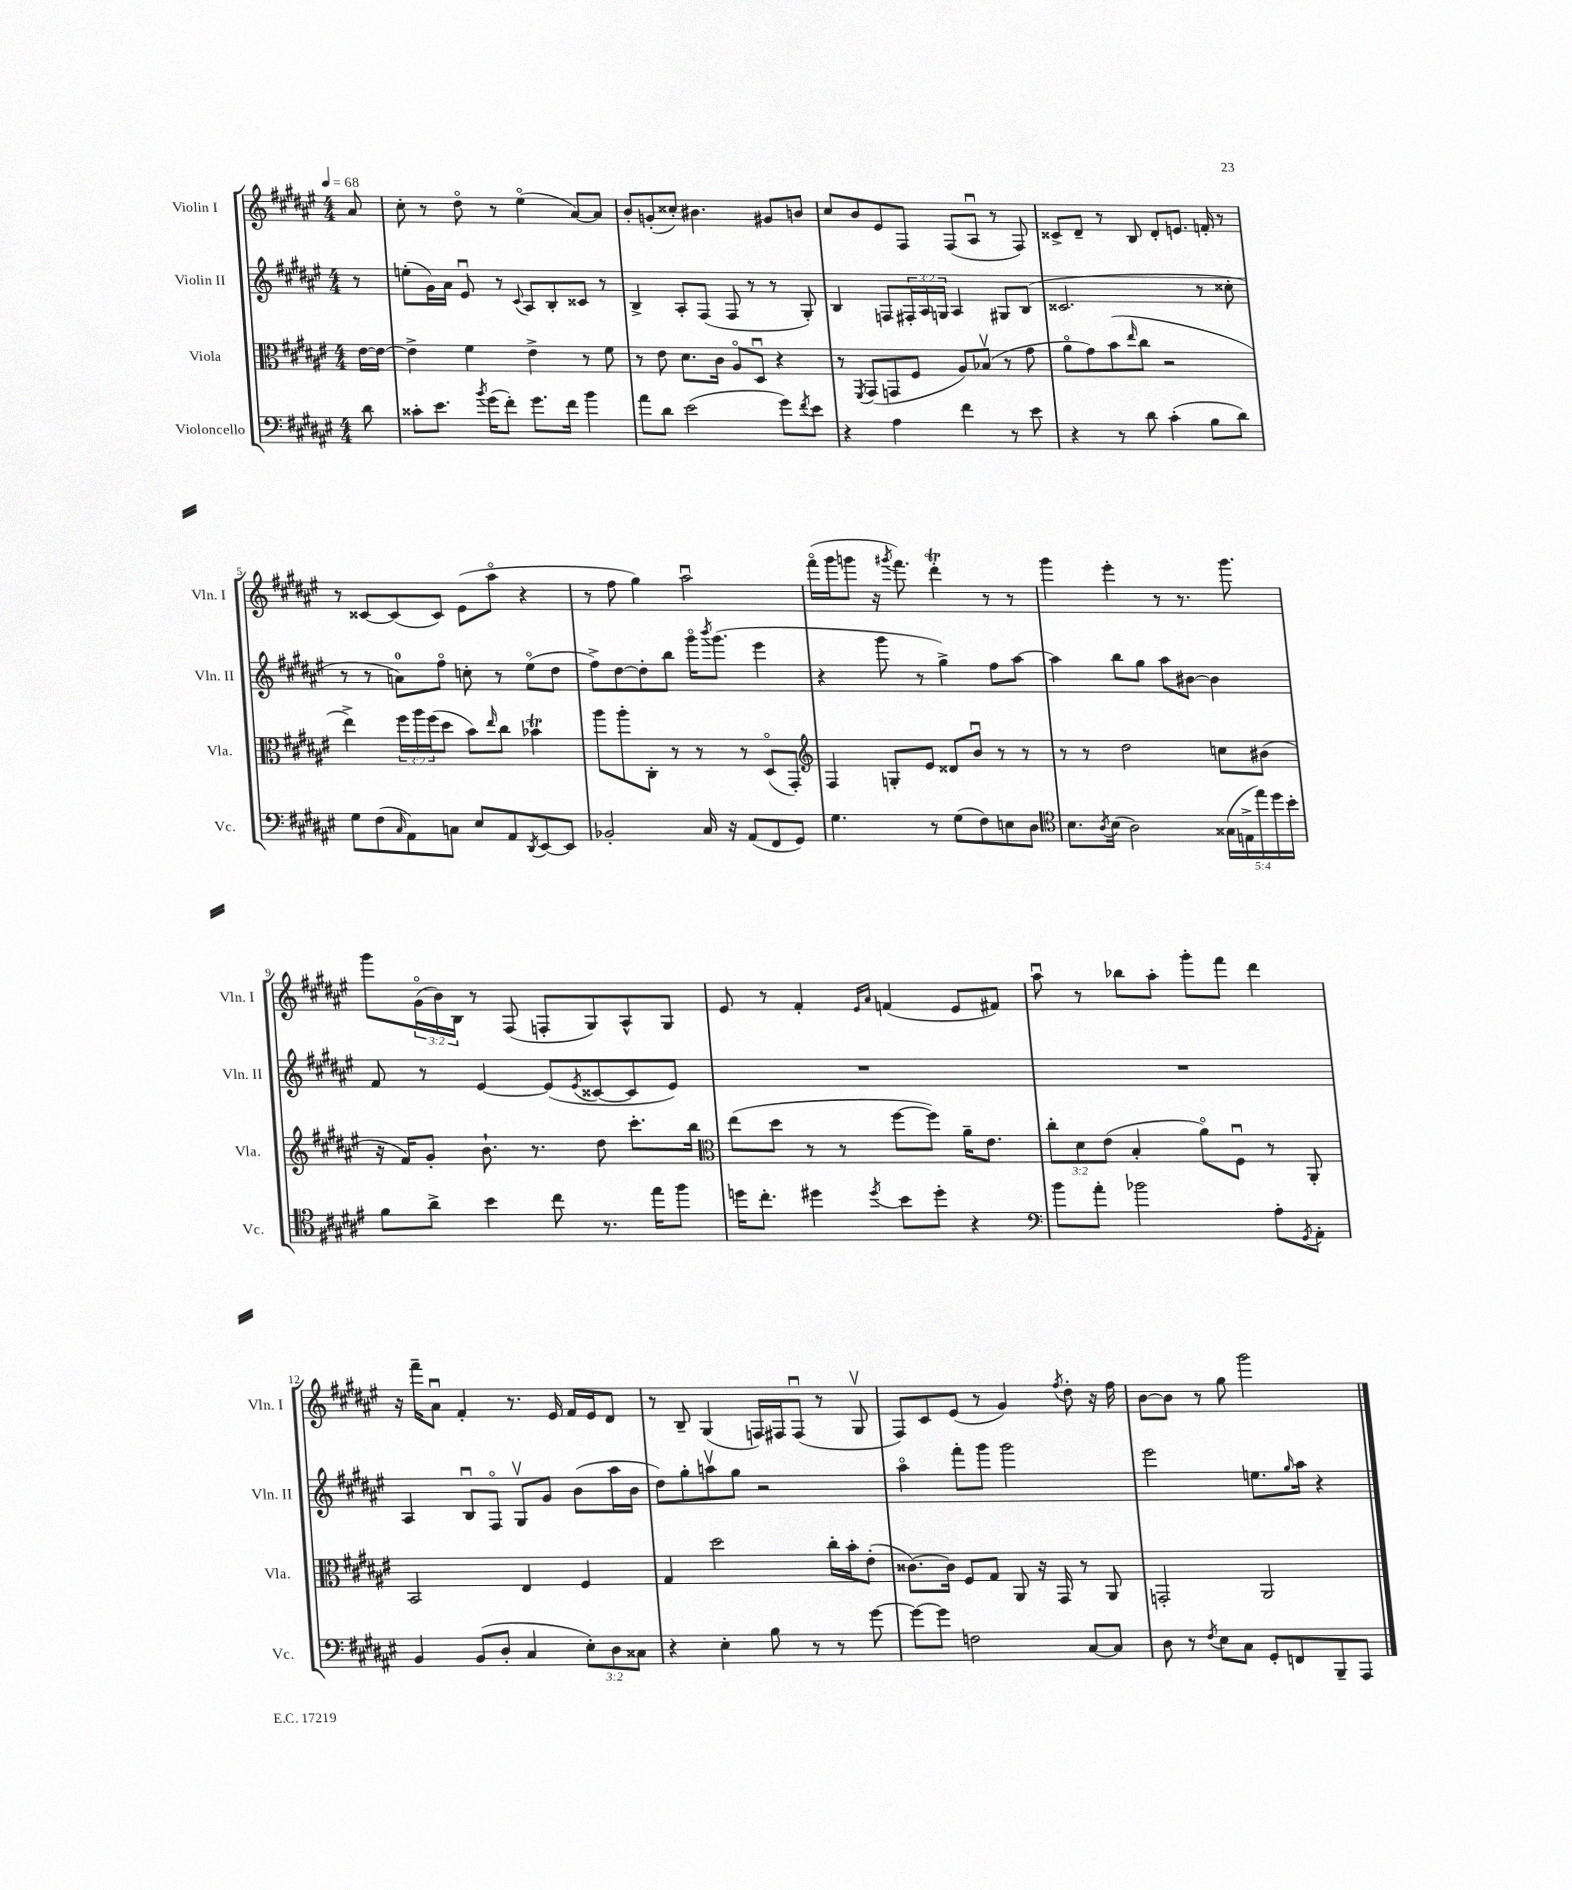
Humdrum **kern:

**kern	**kern	**kern	**kern
*staff4	*staff3	*staff2	*staff1
*clefF4	*clefC3	*clefG2	*clefG2
*k[f#c#g#d#a#e#]	*k[f#c#g#d#a#e#]	*k[f#c#g#d#a#e#]	*k[f#c#g#d#a#e#]
*M4/4	*M4/4	*M4/4	*M4/4
*MM68	*MM68	*MM68	*MM68
8d#\	[16e#\LL	8r	8a#/
.	16e#\_JJ	.	.
=	=	=	=
8c##'\L	4e#^\]	(8ee'\L	8cc#'\
8.e#\J	.	16g#\L)	8r
.	.	16a#\JJ	.
.	4f#\	8e#u/	8dd#o\
8qb/	.	.	.
(16g#\LK	.	.	.
8f#'\J)	.	8r	8r
.	.	8qqc#/	.
8.g#\L	4e#^\	8A#/L	(4ee#o\
.	.	8B'/	.
16f#\Jk	.	.	.
4b\	8r	8c##/J	[8a#/L)
.	8f#\	8r	8a#/]J
=	=	=	=
8a#\L	8r	4B^/	8b'/L
8d#\J	8e#\	.	(8g'/
(2e#\	8.d#\L	8A#'/L	8cc##'/J)
.	.	(8F#/J	4.b#\
.	16c#\Jk	.	.
.	8A#o/L	8F#/	.
.	8D#u/J	8r	.
8g#\L)	4r	8r	8g#/L
8qf#/	.	.	.
8e#\J	.	8G#'/)	8b/J
=	=	=	=
4r	8r	4B/	8cc#/L
.	8qFF#/	.	.
.	(8GG#/L	.	8b/
4A#\	8GG/	8F/L	8e#/
.	8F#/J	24F#'/L	8F#/J
.	.	24A#/	.
.	.	24G/JJ	.
4f#\	8A#/L)	4A#/	(8F#/L
.	(8B-v/J	.	8A#u/J
8r	8r	8G#/L	8r
8e#\	8g#\	(8B/J	8F#/)
=	=	=	=
4r	8a#o\L	2.c##/	8c##^/L
.	8g#\)	.	8d#~/J
8r	(8b\	.	8r
.	16qqee#/	.	.
8d#\	8cc#\J	.	8B/
(4c#'\	2r	.	8d#'/L
.	.	.	8.e/J
8B\L	.	8r	.
.	.	.	16f'/
8d#\J)	.	8cc##'\	8r
=	=	=	=
8G#\L	4ee#^\)	8r	8r
(8F#\	.	8r	[8c##/L
16qqC#/	.	.	.
8AA#\)	24ff#\LL	8a\L)	(8c##/]
.	24aa#\	.	.
.	(24ff#\J	.	.
8C\J	8dd#\J	8ff#o\J	8c##/J)
8E#/L	8b\L)	8cc'\	(8e#\L
.	16qqee#/	.	.
8AA#/	8cc#\J	8r	8aa#o\J
8qDD#/	.	.	.
[8EE#/	4b-\	(8ee#o\L	4r
8EE#/]J	.	8dd#\J	.
=	=	=	=
2BB-'/	8aa#\L	8ff#^\L)	8r
.	8aa#'\	[8dd#\	8ff#\
.	8C#'\J	8dd#'\]	4gg#\)
.	8r	8bb\J	.
16C#/	8r	16ggg#o\LK	2aa#u\
.	.	8qbbb/	.
16r	.	(8.ggg#\J	.
(8AA#/L	8r	.	.
8FF#/	(8D#o/L	4eee#\	.
8GG#/J)	8GG#'/J)	.	.
=	=	=	=
*	*clefG2	*	*
4.G#\	4F#/	4r	(16fff#o\LL
.	.	.	16ggg#\J
.	.	.	8ggg\J
.	8G'/L	8ggg#\	16r
.	.	.	8qggg#/
.	.	.	8.fff#\)
8r	8e#/J	8r	.
(8G#\L	8d##/L	4gg#^\)	4ddd#'\
8F#\)	8bu/J	.	.
8E\	8r	8ff#\L	8r
8D#\J	8r	[8aa#\J	8r
=	=	=	=
*clefC4	*	*	*
8.B\L	8r	4aa#\]	4ggg#\
.	8r	.	.
8qA#/	.	.	.
(16B\Jk	.	.	.
2A#\)	2dd#\	8bb\L	4eee#'\
.	.	8gg#\J	.
.	.	8aa#\L	8r
.	.	[8b#\J	8.r
(20G##\LL	8cc\L	4b#\]	.
20E^\	.	.	.
.	.	.	8.ggg#\
20ee#\)	.	.	.
.	(8b#\J	.	.
20dd#\	.	.	.
20b'\JJ	.	.	.
=	=	=	=
8f#\L	16r	8f#/	8ggg#\L
.	16f#/LK)	.	.
8a#^\J	8g#'/J	8r	(24g#o\L
.	.	.	24b\)
.	.	.	24B\JJ
4b\	8.b`\	[4e#/	8r
.	.	.	(8F#/
.	8.r	.	.
8cc#\	.	(8e#/]L	8F'/L
.	.	8qe#/	.
8.r	8dd#\	[8c##/	8G#/)
.	8.ccc#'\L	8c##/]	8A#^^/
16ee#\LK	.	.	.
8ff#\J	.	8e#/J)	8G#/J
.	16bb\Jk	.	.
=	=	=	=
*	*clefC3	*	*
16dd\LK	(8ee#\L	1r	8e#/
8.cc#'\J	.	.	.
.	8dd#\J	.	8r
4dd#\	8r	.	4f#'/
.	8r	.	.
.	.	.	16qqe#/LL
8qdd#/	.	.	16qqa#/JJ
8b\L	[8ff#\L	.	(4f/
8dd#'\J	8ff#\]J)	.	.
4r	16a#~\LK	.	8e#/L
.	8.e#\J	.	.
.	.	.	8f#/J)
=	=	=	=
*clefF4	*	*	*
8b\L	12cc#'\L	1r	8aa#u\
.	12d#\	.	.
8a#'\J	.	.	8r
.	(12e#\J	.	.
2b-\	4B'/	.	8bb-\L
.	.	.	8aa#'\J
.	8a#o\L)	.	8ggg#'\L
.	8F#u\J	.	8fff#\J
8A#'\L	8r	.	4ddd#\
8qGG#/	.	.	.
8AA#'\J	8AA#'/	.	.
=	=	=	=
4BB/	2BB/	4A#/	16r
.	.	.	16fff#~\LK
.	.	.	8a#u\J
(8BB/L	.	8Bu/L	4f#'/
8D#'/J	.	8F#o/J	.
4C#/	4E#/	8G#v/L	8.r
.	.	8g#/J	.
.	.	.	16e#/
12E#'\L)	4F#/	(8b\L	16f#/LL
.	.	.	16e#/J
12D#\	.	.	.
.	.	16aa#\L	8d#/J
12C##\J	.	.	.
.	.	16b\JJ	.
=	=	=	=
4r	4G#/	8dd#\L)	8r
.	.	8gg#'\	8B~/
4E#'\	2dd#\	8aav\	(4G#/
.	.	8gg#\J	.
8B\	.	2r	16F/LL)
.	.	.	16F#/J
8r	.	.	(8F#u/J
8r	16cc#'\LL	.	8r
.	16b'\J	.	.
[8g#\	(8e#'\J	.	8G#v/
=	=	=	=
8g#\_L	[8.c##\L)	4aa#o\	8F#/L)
8g#\]J	.	.	8c#/
.	16c##\]Jk	.	.
2F\	8F#/L	8fff#'\L	(8e#/J
.	8G#/J	8ggg#\J	8r
.	8AA#/	2ggg#\	4g#/)
.	16r	.	.
.	16GG#/	.	.
.	.	.	8qff#/
[8C#/L	8r	.	8dd#'\
8C#/]J	8AA#/	.	16r
.	.	.	16ff#\
=	=	=	=
8D#\	2GG'/	2eee#\	[8b\L
8r	.	.	8b\]J
8qF#/	.	.	.
8E#\L	.	.	8r
8C#\J	.	.	8gg#\
8GG#'/L	2AA#/	8.ee\L	2ggg#\
8FF/	.	.	.
.	.	16qqgg#/	.
.	.	16aa#\Jk	.
8BBB~/	.	4r	.
8AAA#/J	.	.	.
==	==	==	==
*-	*-	*-	*-
